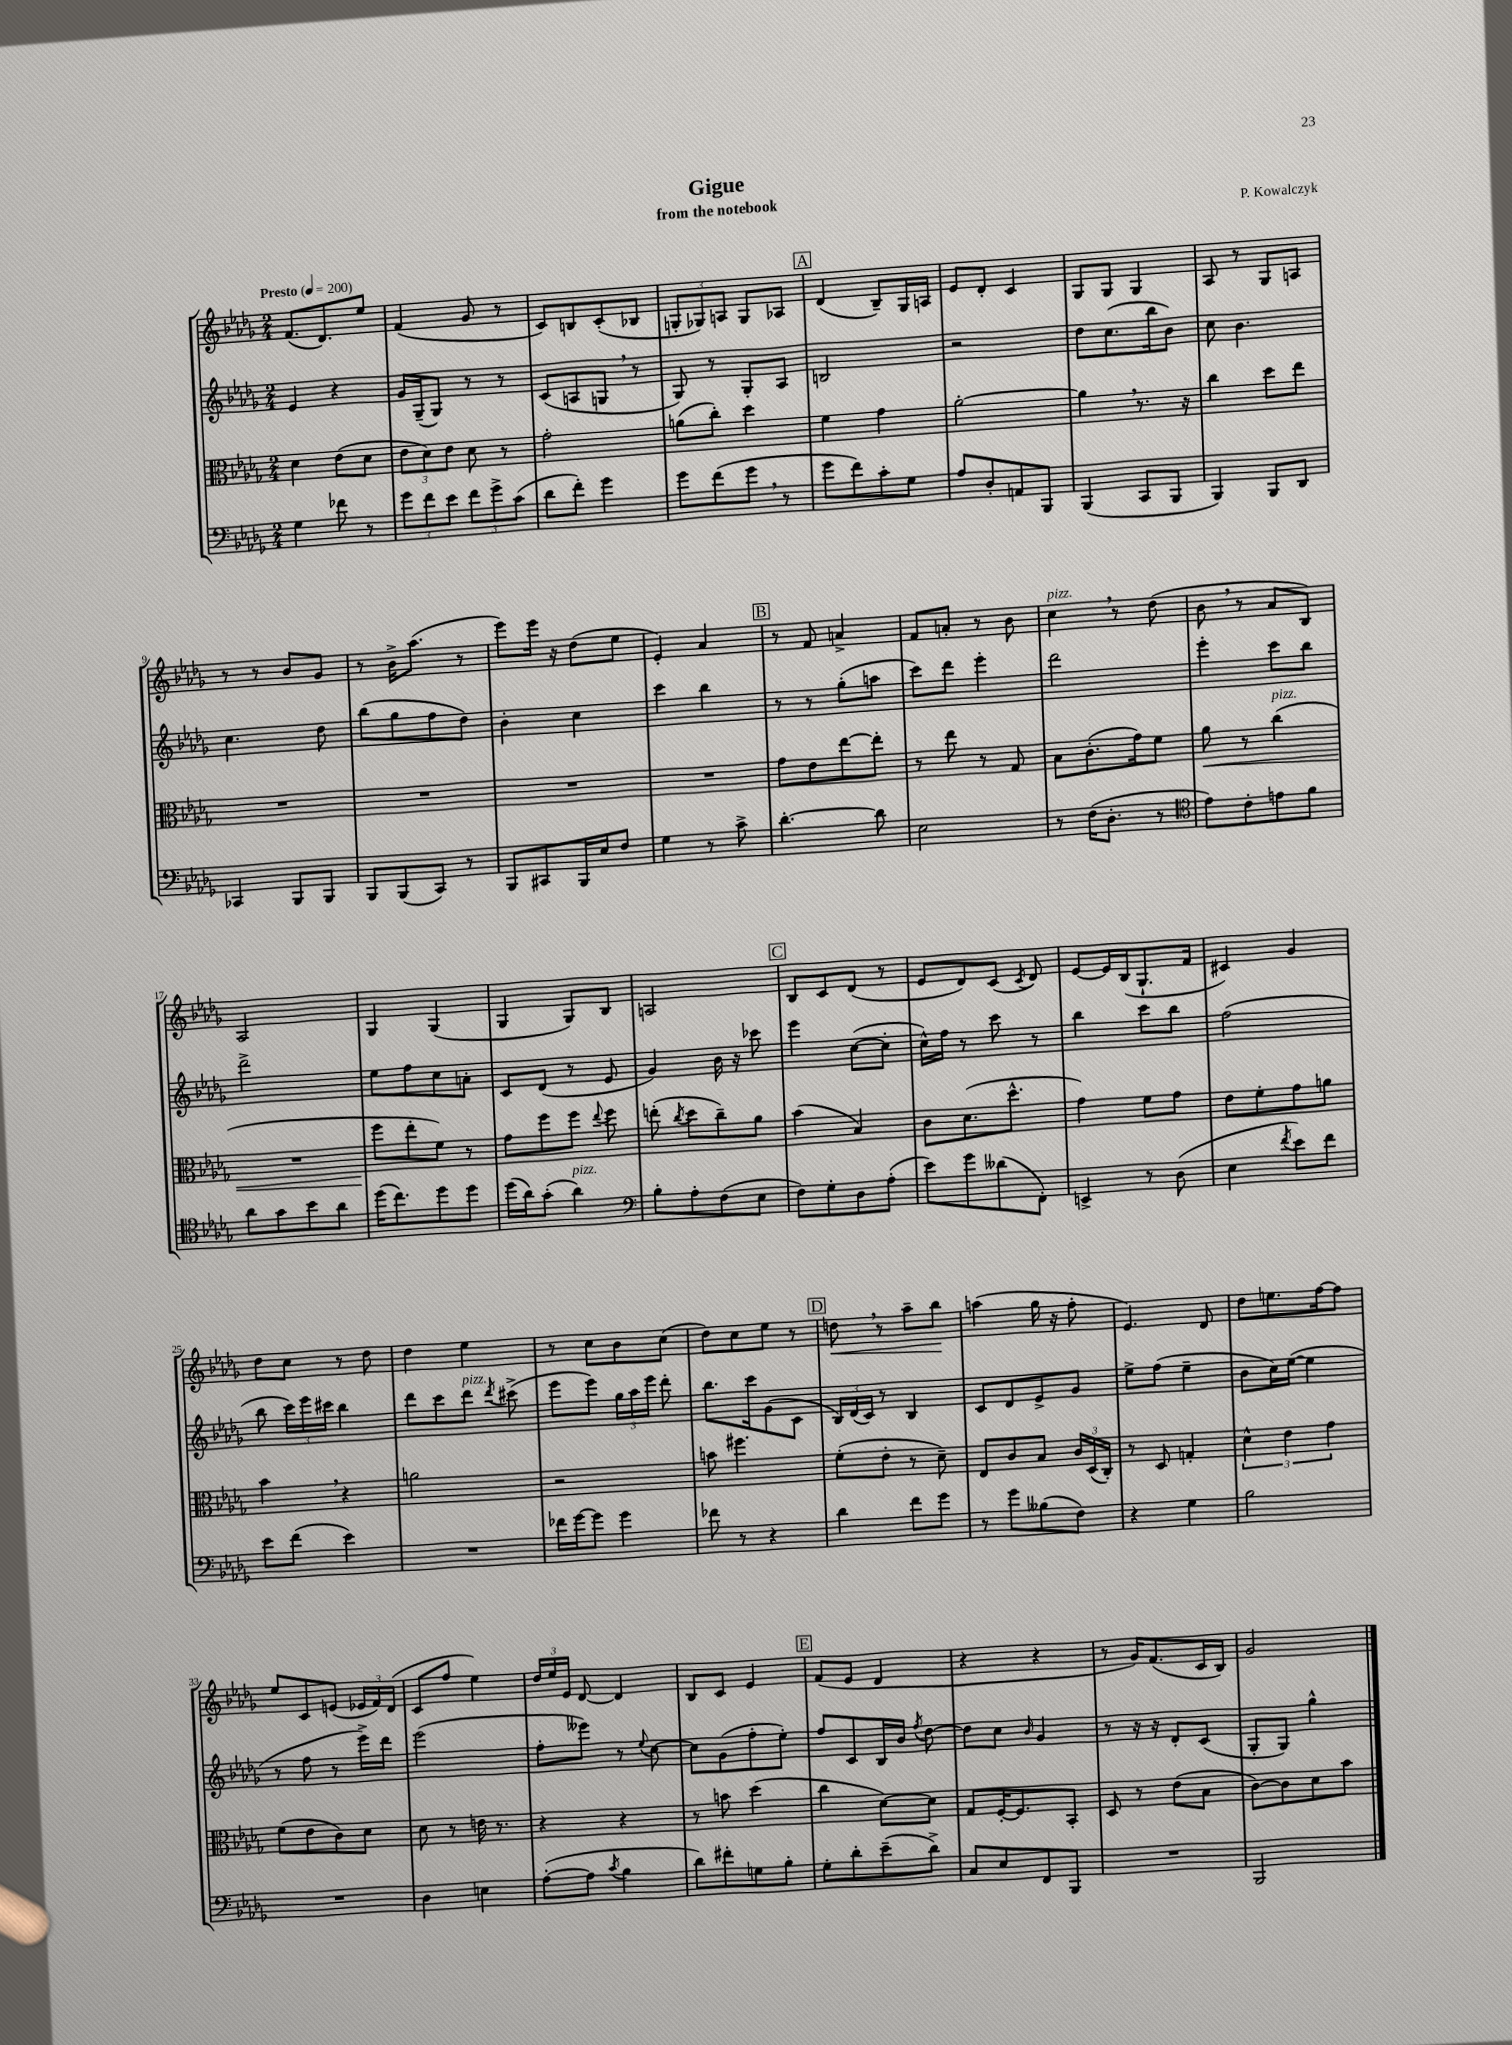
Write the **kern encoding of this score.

**kern	**kern	**dynam	**kern	**kern	**dynam
*part4	*part3	*part3	*part2	*part1	*part1
*staff4	*staff3	*staff3	*staff2	*staff1	*staff1
*clefF4	*clefC3	*	*clefG2	*clefG2	*
*k[b-e-a-d-g-]	*k[b-e-a-d-g-]	*	*k[b-e-a-d-g-]	*k[b-e-a-d-g-]	*
*M2/4	*M2/4	*	*M2/4	*M2/4	*
*MM200	*MM200	*	*MM200	*MM200	*
=1	=1	=1	=1	=1	=1
!	!	!	!	!LO:TX:a:B:t=Presto	!
4G-\	4d-\	.	4e-/	(8.f/L	.
.	.	.	.	8.d-/)	.
8f-X\	(8e-\L	.	4r	.	.
8r	8d-\J	.	.	8ee-/J	.
=2	=2	=2	=2	=2	=2
12g-\L	12e-\L	.	16g-/LL	(4f/	.
.	.	.	(16G-~/J	.	.
12f\	12d-\)	.	.	.	.
.	.	.	8G-/J)	.	.
12e-\J	12e-\J	.	.	.	.
12f\L	8d-\	.	8r	8g-/	.
12g-^\	.	.	.	.	.
.	8r	.	8r	8r	.
(12c\J	.	.	.	.	.
=3	=3	=3	=3	=3	=3
8d-\L	2g-'\	.	(8c/L	8c/L)	.
8f'\J)	.	.	8An/	8Bn/	.
4g-\	.	.	8Gn,/J	(8c'/	.
.	.	.	8r	8B-X/J	.
=4	=4	=4	=4	=4	=4
8g-\L	(8an\L	.	8G-/)	12Gn'/L	.
.	.	.	.	12G-X/)	.
(8f\	8cc'\J)	.	8r	.	.
.	.	.	.	12An/J	.
8g-,\J	4dd-\	.	8G-'/L	8G-/L	.
8r	.	.	8A-/J	8A-X/J	.
!!LO:REH:place=s1:t=A
=5	=5	=5	=5	=5	=5
8g-\L	4f\	.	2Bn/	(4d-/	.
8f\)	.	.	.	.	.
8c'\	4g-\	.	.	8B-~/L)	.
8G-\J	.	.	.	16G-/L	.
.	.	.	.	16An/JJ	.
=6	=6	=6	=6	=6	=6
8A-/L	[2a-'\	.	2r	8e-/L	.
8D-'/	.	.	.	8d-'/J	.
8AAn/	.	.	.	4c/	.
8BBB-/J	.	.	.	.	.
=7	=7	=7	=7	=7	=7
(4BBB-/	4a-,\]	.	8dd-\L	8G-/L	.
.	.	.	(8.cc\	8G-/J	.
8CC/L	8.r	.	.	4G-/	.
.	.	.	16bb-\k	.	.
8BBB-/J	.	.	8b-\J)	.	.
.	16r	.	.	.	.
=8	=8	=8	=8	=8	=8
4BBB-/)	4cc\	.	8cc\	8A-/	.
.	.	.	4.b-\	8r	.
8BBB-/L	8dd-\L	.	.	8G-/L	.
8DD-/J	8ee-\J	.	.	8An/J	.
!!LO:LB:g=z
=9	=9	=9	=9	=9	=9
4CC-X/	2r	.	4.cc\	8r	.
.	.	.	.	8r	.
8BBB-/L	.	.	.	8b-/L	.
8BBB-/J	.	.	8dd-\	8g-/J	.
=10	=10	=10	=10	=10	=10
8BBB-/L	2r	.	(8bb-\L	8r	.
(8BBB-/	.	.	8gg-\	16b-^\KL	.
.	.	.	.	(8.aa-\J	.
8CC/J)	.	.	8ff\	.	.
8r	.	.	8dd-\J)	8r	.
=11	=11	=11	=11	=11	=11
8BBB-/L	2r	.	4b-'\	8eee-\L)	.
8CC#X/	.	.	.	16eee-\Jk	.
.	.	.	.	16r	.
16BBB-/L	.	.	4cc\	(8dd-\L	.
16E-/J	.	.	.	.	.
8F/J	.	.	.	8ee-\J	.
=12	=12	=12	=12	=12	=12
4G-\	2r	.	4ccc\	4e-'/)	.
8r	.	.	4bb-\	4a-/	.
8c^\	.	.	.	.	.
!!LO:REH:place=s1:t=B
=13	=13	=13	=13	=13	=13
[4.d-'\	8g-\L	.	8r	8r	.
.	8e-\	.	8r	8f/	.
.	[8ee-\	.	(8gg-'\L	4an^/	.
8d-\]	8ee-'\J]	.	8aan\J	.	.
=14	=14	=14	=14	=14	=14
2E-\	8r	.	8ccc\L)	8f/L	.
.	8ee-\	.	8ddd-\J	8an'/J	.
.	8r	.	4eee-'\	8r	.
.	8G-/	.	.	8b-\	.
=15	=15	=15	=15	=15	=15
!	!	!	!	!LO:TX:a:i:t=pizz.	!
8r	8B-\L	.	2ddd-\	4cc,\	.
(16F\KL	(8.c'\	.	.	.	.
8.D-'\J	.	.	.	.	.
.	.	.	.	8r	.
.	16g-\k)	.	.	.	.
8r	8f\J	.	.	(8dd-\	.
=16	=16	=16	=16	=16	=16
*clefC4	*	*	*	*	*
!	!	!LO:HP:b	!	!	!
8e-\L)	8a-\	<	4eee-'\	8b-,\	.
8c'\	8r	.	.	8r	.
!	!LO:TX:a:i:t=pizz.	!	!	!	!
8en\	(4cc\	.	8ccc\L	8a-/L	.
8f\J	.	.	8bb-\J	8B-/J)	.
!!LO:LB:g=z
=17	=17	=17	=17	=17	=17
8a-\L	2r	.	2ddd-^\	2A-/	.
8g-\	.	.	.	.	.
8b-\	.	.	.	.	.
8a-\J	.	.	.	.	.
=18	=18	=18	=18	=18	=18
(16dd-\KL	8ff\L	.	8ee-\L	4G-/	.
8.cc\)	.	.	.	.	.
.	8ee-'\	[	8ff\	.	.
8dd-\	8f\J)	.	8cc\	(4G-/	.
8dd-\J	8r	.	8an'\J	.	.
=19	=19	=19	=19	=19	=19
(16dd-\LL	8g-\L	.	8c/L	4G-/	.
16a-\J)	.	.	.	.	.
(8g-'\J	8ff\	.	(8d-/J	.	.
!LO:TX:a:i:t=pizz.	!	!	!	!	!
4a-\)	8ff\J	.	8r	8G-/L)	.
.	8qqee-/	.	.	.	.
.	8ff\	.	8e-/	8B-/J	.
=20	=20	=20	=20	=20	=20
*clefF4	*	*	*	*	*
8B-'\L	(8een'\	.	4g-/)	2An/	.
.	8qcc/	.	.	.	.
8A-'\	8dd-\L	.	.	.	.
(8F\	8cc~\)	.	16b-\	.	.
.	.	.	16r	.	.
8E-\J	8a-\J	.	8ccc-X\	.	.
!!LO:REH:place=s1:t=C
=21	=21	=21	=21	=21	=21
8F\L)	(4b-\	.	4eee-\	8B-/L	.
8G-'\	.	.	.	8c/	.
8D-\	4B-/)	.	([8cc\L	(8d-/J	.
(8A-'\J	.	.	8cc'\J]	8r	.
=22	=22	=22	=22	=22	=22
8e-\L)	8c\L	.	16cc^^\LL)	8e-/L	.
.	.	.	16ff\JJ	.	.
8g-\	(8.d-\	.	8r	8d-/)	.
(8d--X\	.	.	8ccc\	(8c/J	.
.	8.dd-^^\J	.	.	.	.
.	.	.	.	8qc/	.
8FF'\J)	.	.	8r	8d-/)	.
=23	=23	=23	=23	=23	=23
4EEn^/	4g-\)	.	4bb-\	[8e-/L	.
.	.	.	.	16e-/L]	.
.	.	.	.	(16B-/J	.
8r	8f\L	.	8ccc\L	8.G-`/	.
(8D-\	8g-\J	.	8bb-\J	.	.
.	.	.	.	16f/Jk	.
=24	=24	=24	=24	=24	=24
4E-\	8e-\L	.	(2ff\	4c#X/)	.
.	8f'\	.	.	.	.
8qf/	.	.	.	.	.
8e-\L)	8g-\	.	.	4g-/	.
8f\J	8an\J	.	.	.	.
!!LO:LB:g=z
=25	=25	=25	=25	=25	=25
8e-\L	4b-,\	.	8bb-\	8dd-\L	.
(8f\J	.	.	24ccc\LL)	8cc\J	.
.	.	.	24eee-\	.	.
.	.	.	24ccc#X\JJ	.	.
4e-\)	4r	.	4bb-\	8r	.
.	.	.	.	8dd-\	.
=26	=26	=26	=26	=26	=26
2r	2an\	.	8ddd-\L	4dd-\	.
.	.	.	8ccc\	.	.
!	!	!	!LO:TX:a:i:t=pizz.	!	!
.	.	.	8ddd-\J	4ee-\	.
.	.	.	8qddd-/	.	.
.	.	.	(8ccc#X^\	.	.
=27	=27	=27	=27	=27	=27
16f-X\LL	2r	.	8eee-\L	8r	.
[16g-\J	.	.	.	.	.
8g-\J]	.	.	8eee-\J)	8cc\L	.
4g-\	.	.	24gg-\LL	8b-\	.
.	.	.	24aa-\	.	.
.	.	.	24eee-\JJ	.	.
.	.	.	8ddd-'\	(8cc\J	.
=28	=28	=28	=28	=28	=28
8f-X\	8bn\	.	8.bb-\L	8dd-\L)	.
8r	4.ff#X\	.	.	8cc\	.
.	.	.	16ccc\k	.	.
4r	.	.	(8g-\	8ee-\J	.
.	.	.	8c\J	8r	.
!!LO:REH:place=s1:t=D
=29	=29	=29	=29	=29	=29
!	!	!	!	!	!LO:HP:b
4d-\	(8f'\L	.	24B-/LL)	8ddn,\	<
.	.	.	(24d-/	.	.
.	.	.	24c/JJ)	.	.
.	8e-'\J	.	8r	8r	.
8f\L	8r	.	4B-/	8aa-~\L	.
8g-\J	8d-~\)	.	.	8bb-\J	.
.	.	.	.	.	[
=30	=30	=30	=30	=30	=30
8r	8E-/L	.	8c/L	(4aan\	.
8g-\L	8c/	.	8d-/	.	.
(8B--X\	8B-/J	.	8e-^/	16gg-\	.
.	.	.	.	16r	.
8F\J)	24c/LL	.	8g-/J	8ff'\	.
.	(24D-/	.	.	.	.
.	24C'/JJ)	.	.	.	.
=31	=31	=31	=31	=31	=31
4r	8r	.	8ee-^\L	4.e-/)	.
.	8D-/	.	(8ff\J	.	.
4G-\	4Gn'/	.	4ee-~\	.	.
.	.	.	.	8d-/	.
=32	=32	=32	=32	=32	=32
2B-\	6d-^^\	.	8b-\L	8dd-\L	.
.	.	.	16cc\L)	8.een\	.
.	6e-\	.	.	.	.
.	.	.	([16ee-\JJ	.	.
.	.	.	4ee-\]	.	.
.	.	.	.	[16ff\k	.
.	6g-\	.	.	.	.
.	.	.	.	8ff\J]	.
!!LO:LB:g=z
=33	=33	=33	=33	=33	=33
2r	(8f\L	.	8r	8ee-/L	.
.	8e-\	.	8ff\	8c/	.
.	8c\)	.	8r	(8en/J	.
.	8d-\J	.	16eee-^\LL)	24e-X/LL	.
.	.	.	.	24f/)	.
.	.	.	16ddd-\JJ	.	.
.	.	.	.	(24d-/JJ	.
=34	=34	=34	=34	=34	=34
4D-\	8d-\	.	(2eee-\	8c/L	.
.	8r	.	.	8ff/J	.
4En\	16en\	.	.	4ee-\)	.
.	8.r	.	.	.	.
=35	=35	=35	=35	=35	=35
([8A-'\L	4r	.	8ff'\L	24dd-/LL	.
.	.	.	.	24ee-/	.
.	.	.	.	24e-/JJ	.
8A-\J]	.	.	8eee--X\J)	[8d-/	.
8qc/	.	.	.	.	.
4B-\	4r	.	8r	4d-/]	.
.	.	.	8qqee-/	.	.
.	.	.	[8cc\	.	.
=36	=36	=36	=36	=36	=36
8d-\L)	8r	.	8cc\L]	8B-/L	.
8f#X'\	8bn\	.	(8g-\	8c/J	.
8Gn\	(4dd-\	.	8ff'\	4e-/	.
8B-'\J	.	.	8ee-'\J)	.	.
!!LO:REH:place=s1:t=E
=37	=37	=37	=37	=37	=37
8G-'\L	4cc\	.	8ff/L	(8f/L	.
8d-'\	.	.	8c/	8e-/J	.
(8e-~\	[8d-\L)	.	16B-/L	4d-/	.
.	.	.	16b-/JJ	.	.
.	.	.	8qff/	.	.
8d-^\J)	8d-\J]	.	[8dd-\	.	.
=38	=38	=38	=38	=38	=38
8C/L	8G-/L	.	8dd-\L]	4r	.
8E-/	[16F'/K	.	8cc\J	.	.
.	8.F/]	.	.	.	.
.	.	.	16qqb-/	.	.
8FF/	.	.	4g-/	4r	.
8BBB-/J	8BB-'/J	.	.	.	.
=39	=39	=39	=39	=39	=39
2r	8D-/	.	8r	8r	.
.	8r	.	16r	16g-/KL)	.
.	.	.	16r	(8.f/	.
.	(8e-\L	.	8d-'/L	.	.
.	8B-\J	.	(8c/J	16c/L	.
.	.	.	.	16B-/JJ)	.
=40	=40	=40	=40	=40	=40
2BBB-/	[8c\L)	.	8G-'/L	2g-/	.
.	8c\]	.	8G-/J)	.	.
.	8d-\	.	4gg-^^\	.	.
.	8b-\J	.	.	.	.
==	==	==	==	==	==
*-	*-	*-	*-	*-	*-
